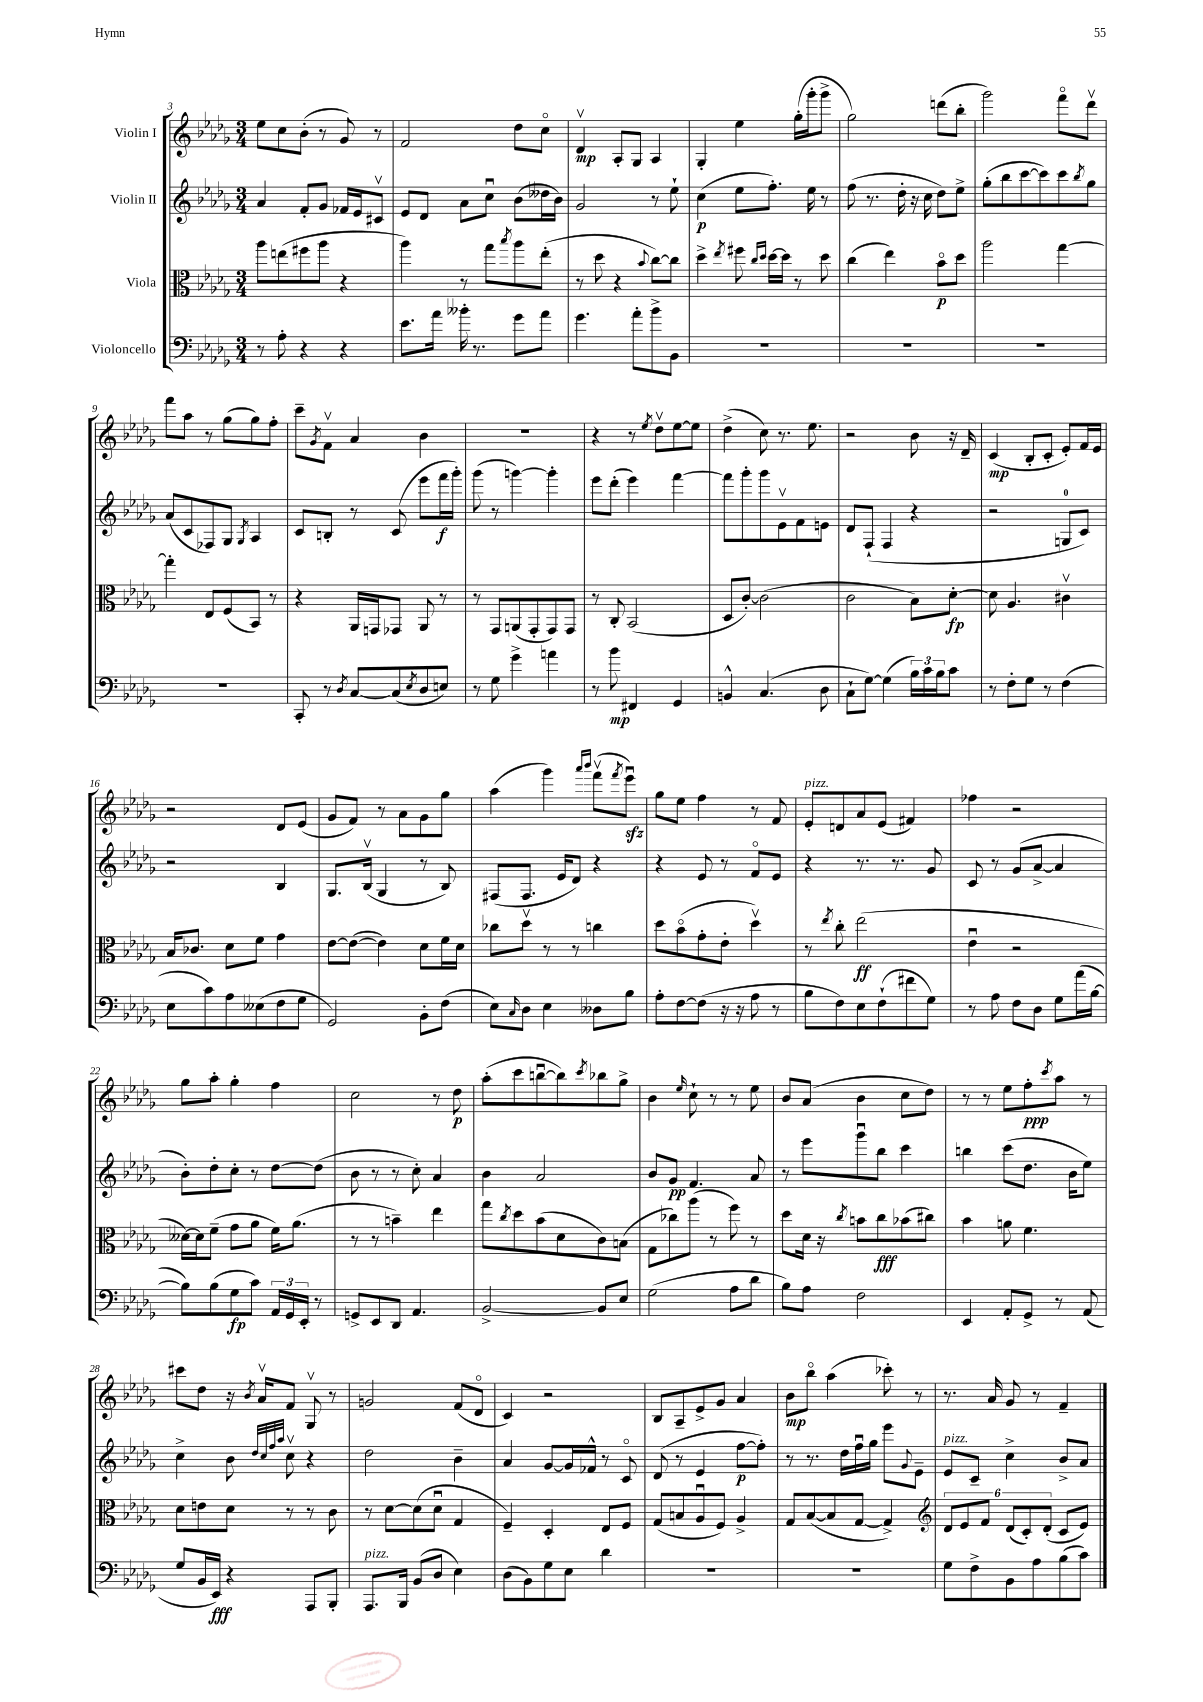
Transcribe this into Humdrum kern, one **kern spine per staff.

**kern	**kern	**kern	**kern
*staff4	*staff3	*staff2	*staff1
*clefF4	*clefC3	*clefG2	*clefG2
*k[b-e-a-d-g-]	*k[b-e-a-d-g-]	*k[b-e-a-d-g-]	*k[b-e-a-d-g-]
*M3/4	*M3/4	*M3/4	*M3/4
8r	8aa-	4a-	8ee-
8A-'	(8ee	.	8cc
4r	8ff#	8f'	(8b-'
.	8aa-	8g-	8r
4r	4r	16f-	8g-)
.	.	16e-	.
.	.	8c#v	8r
=	=	=	=
8.e-	4aa-)	8e-	2f
.	.	8d-	.
16a-	.	.	.
16b--'	8r	8a-	.
8.r	.	.	.
.	8gg-	8ccu	.
.	8qbb-	.	.
8g-	8aa-	(8b-	8dd-
8a-	(8ee-'	16dd--	8cco
.	.	16b-)	.
=	=	=	=
4.g-	8r	2g-	4d-v
.	8dd-	.	.
.	4r	.	8A-'
8a-'	.	.	8G-
.	8qqb-	.	.
8b-^	[8cc)	8r	4A-
8BB-	8cc]	8ee-`	.
=	=	=	=
2.r	4dd-^	(4cc	4G-'
.	8qee-	.	.
.	8ff#	8ee-	4ee-
.	16qqcc	.	.
.	16qqdd-	.	.
.	[16dd-	8.ff')	.
.	16dd-]	.	.
.	8r	.	(16gg-'
.	.	16ee-	16ggg-'
.	8dd-	8r	8ggg-^
=	=	=	=
2.r	(4cc	(8ff	2gg-)
.	.	8.r	.
.	4ee-)	.	.
.	.	16dd-'	.
.	.	16r	.
.	.	16cc	.
.	8b-o	8dd-)	(8ddd
.	8dd-	8ee-^	8bb-'
=	=	=	=
2.r	2aa-	(8gg-'	2ggg-)
.	.	8bb-	.
.	.	[8ccc	.
.	.	8ccc])	.
.	[4gg-	8ccc	8fffo
.	.	8qbb-	.
.	.	8gg-	8ddd-v
=	=	=	=
2.r	4gg-']	(8a-	8fff
.	.	8c	8aa-
.	8E-	8F-)	8r
.	(8F	8G-	(8gg-
.	.	8qG-	.
.	8BB-)	4A-	8gg-)
.	8r	.	8ff'
=	=	=	=
8CC'	4r	8c	8ccc~
.	.	.	8qg-
8r	.	8B'	8fv
8qD-	.	.	.
[8C	16AA-	8r	4a-
.	16GG	.	.
(8C]	8GG-	(8c	.
8qE-	.	.	.
8D-	8AA-	8eee-	4b-
8E)	8r	16fff	.
.	.	16ggg-')	.
=	=	=	=
8r	8r	(8ggg-	2.r
8G-	8GG-	8r	.
4g-^	(8AA	[4ggg)	.
.	8GG-'	.	.
4a	8GG-)	4ggg']	.
.	8GG-	.	.
=	=	=	=
8r	8r	8eee-	4r
8b-	8C'	(8ddd-'	.
4FF#	(2BB-	4eee-)	8r
.	.	.	8qee-
.	.	.	8dd-v
4GG-	.	[4fff	[8ee-
.	.	.	8ee-]
=	=	=	=
4BB^^	8D-	8fff]	(4dd-^
.	[8c')	8ggg-'	.
(4.C	(2c]	8ggg-	8cc)
.	.	8e-v	8.r
.	.	8f	.
.	.	.	8.ee-
8D-	.	8e	.
=	=	=	=
8C`	2c	8d-	2r
[8G-)	.	(8F`	.
(4G-]	.	4F	.
24B-)	8B-)	4r	8b-
24c	.	.	.
24B-	.	.	.
8c	[8d-'	.	16r
.	.	.	16d-~
=	=	=	=
8r	8d-]	2r	(4c
8F'	4.A-	.	.
8G-	.	.	8B-'
8r	.	.	8c'
(4F	4c#v	8G	8e-')
.	.	8c)	16f
.	.	.	16e-
=	=	=	=
8E-	16B-	2r	2r
.	8.c-	.	.
8c)	.	.	.
8A-	8d-	.	.
(8E--	8f	.	.
8F	4g-	4B-	8d-
8G-	.	.	(8e-
=	=	=	=
2GG-)	[8e-	8.G-	8g-
.	(8e-_	.	8f)
.	.	(16B-v	.
.	4e-])	4G-	8r
.	.	.	8a-
8BB-'	8d-	8r	8g-
(8F	16f	8B-)	8gg-
.	16d-	.	.
=	=	=	=
8E-)	8cc-	(8F#	(4aa-
16qqC	.	.	.
8D-	8dd-v	8.F#	.
4E-	8r	.	4ggg-)
.	.	16e-	.
.	8r	8d-)	.
.	.	.	16qqaaa-
.	.	.	16qqbbb-
8D--	4cc	4r	(8fffv
.	.	.	8qfff
8B-	.	.	8eee-u)
=	=	=	=
8A-'	8dd-	4r	8gg-
[8F	(8b-o	.	8ee-
(8F]	8g-'	8e-	4ff
16r	8e-'	8r	.
16r	.	.	.
8A-	4dd-v)	8fo	8r
8r	.	8e-	8f
=	=	=	=
8B-	8r	4r	8e-'
.	8qee-	.	.
8F)	8cc'	.	8d
8E-	(2ee-	8.r	8a-
(8F`	.	.	(8e-
.	.	8.r	.
8f#	.	.	4f#)
8G-)	.	8g-	.
=	=	=	=
8r	4e-u	8c	4ff-
8A-	.	8r	.
8F	2r	(8g-	2r
8D-	.	[8a-^	.
8G-	.	4a-]	.
(16a-	.	.	.
[16B-	.	.	.
=	=	=	=
8B-])	[16d--)	8b-')	8gg-
.	16d--]	.	.
(8B-	(8f~	8dd-'	8aa-'
8G-	8g-	8cc'	4gg-'
8c)	8a-	8r	.
24AA-	16f)	[8dd-	4ff
24GG-	.	.	.
.	(8.a-	.	.
24EE-'	.	.	.
8r	.	(8dd-]	.
=	=	=	=
8GG^	8r	8b-	2cc
8EE-	8r	8r	.
8DD-	4b~)	8r	.
4.AA-	.	8cc')	.
.	4ee-	4a-	8r
.	.	.	8dd-
=	=	=	=
[2BB-^	8gg-	4b-	(8aa-'
.	8qcc	.	.
.	8dd-	.	8ccc
.	(8b-	2a-	[8bbu
.	8d-	.	8bb])
.	.	.	8qccc
8BB-]	8c)	.	8bb-
8E-	(8B	.	8gg-^
=	=	=	=
(2G-	8G-	8b-	4b-
.	8cc-)	8g-	.
.	.	.	16qqee-
.	(8aa-	4.f	8cc`
.	8r	.	8r
8A-	8ff)	.	8r
8d-	8r	8a-	8ee-
=	=	=	=
8B-)	8dd-	8r	8b-
8A-	16d-	8eee-	(8a-
.	16r	.	.
.	8qcc	.	.
2F	8b	8ggg-u	4b-
.	8cc	8bb-	.
.	(8b-	4ccc	8cc
.	8cc#)	.	8dd-)
=	=	=	=
4EE-	4b-	4bb	8r
.	.	.	8r
8AA-'	8a	(8ccc	8ee-
8GG-^	4.f	8.dd-	8ff'
.	.	.	8qccc
8r	.	.	8aa-
.	.	16b-	.
(8AA-	.	8ee-)	8r
=	=	=	=
8G-	8d-	4cc^	8ccc#
16BB-	8e	.	8dd-
16EE-)	.	.	.
4r	8d-	8b-	16r
.	.	.	8qb-
.	.	.	16a-v
.	.	32qqdd-	.
.	.	32qqcc	.
.	.	32qqff	.
.	.	32qqaa-	.
.	8r	8ccv	8f
8AAA-	8r	4r	8G-v
8BBB-'	8c	.	8r
=	=	=	=
8.AAA-	8r	2dd-	2g
.	[8d-	.	.
16BBB-	.	.	.
(8BB-	(8d-]	.	.
8D-	8d-u	.	.
4E-)	4G-	4b-~	(8f
.	.	.	8d-o
=	=	=	=
(8D-	4F~)	4a-	4c)
8BB-)	.	.	.
8G-	4D-'	[8g-	2r
8E-	.	16g-]	.
.	.	16f-^^	.
4d-	8E-	8r	.
.	8F	8co	.
=	=	=	=
2.r	(8G-	(8d-	8B-
.	8B	8r	8A-~
.	8A-u	4e-	8e-^
.	8F)	.	8g-
.	4A-^	[8ff	4a-
.	.	8ff'])	.
=	=	=	=
2.r	8G-	8r	8b-
.	([8B-	8.r	8bb-o
.	8B-]	.	(4aa-
.	.	16dd-	.
.	[8G-	16ffu	.
.	.	16gg-	.
.	4G-^])	8eee-	8ccc-')
.	.	8qqg-	.
.	.	8e-~	8r
=	=	=	=
*	*clefG2	*	*
8G-	12d-	8e-	8.r
.	12e-	.	.
8F^	.	8c~	.
.	12f	.	.
.	.	.	16a-
8BB-	(12d-	4cc^	8g-
.	12c')	.	.
8A-	.	.	8r
.	(12d-'	.	.
(8B-	8c	8b-^	4f~
8c)	8e-)	8a-	.
==	==	==	==
*-	*-	*-	*-
